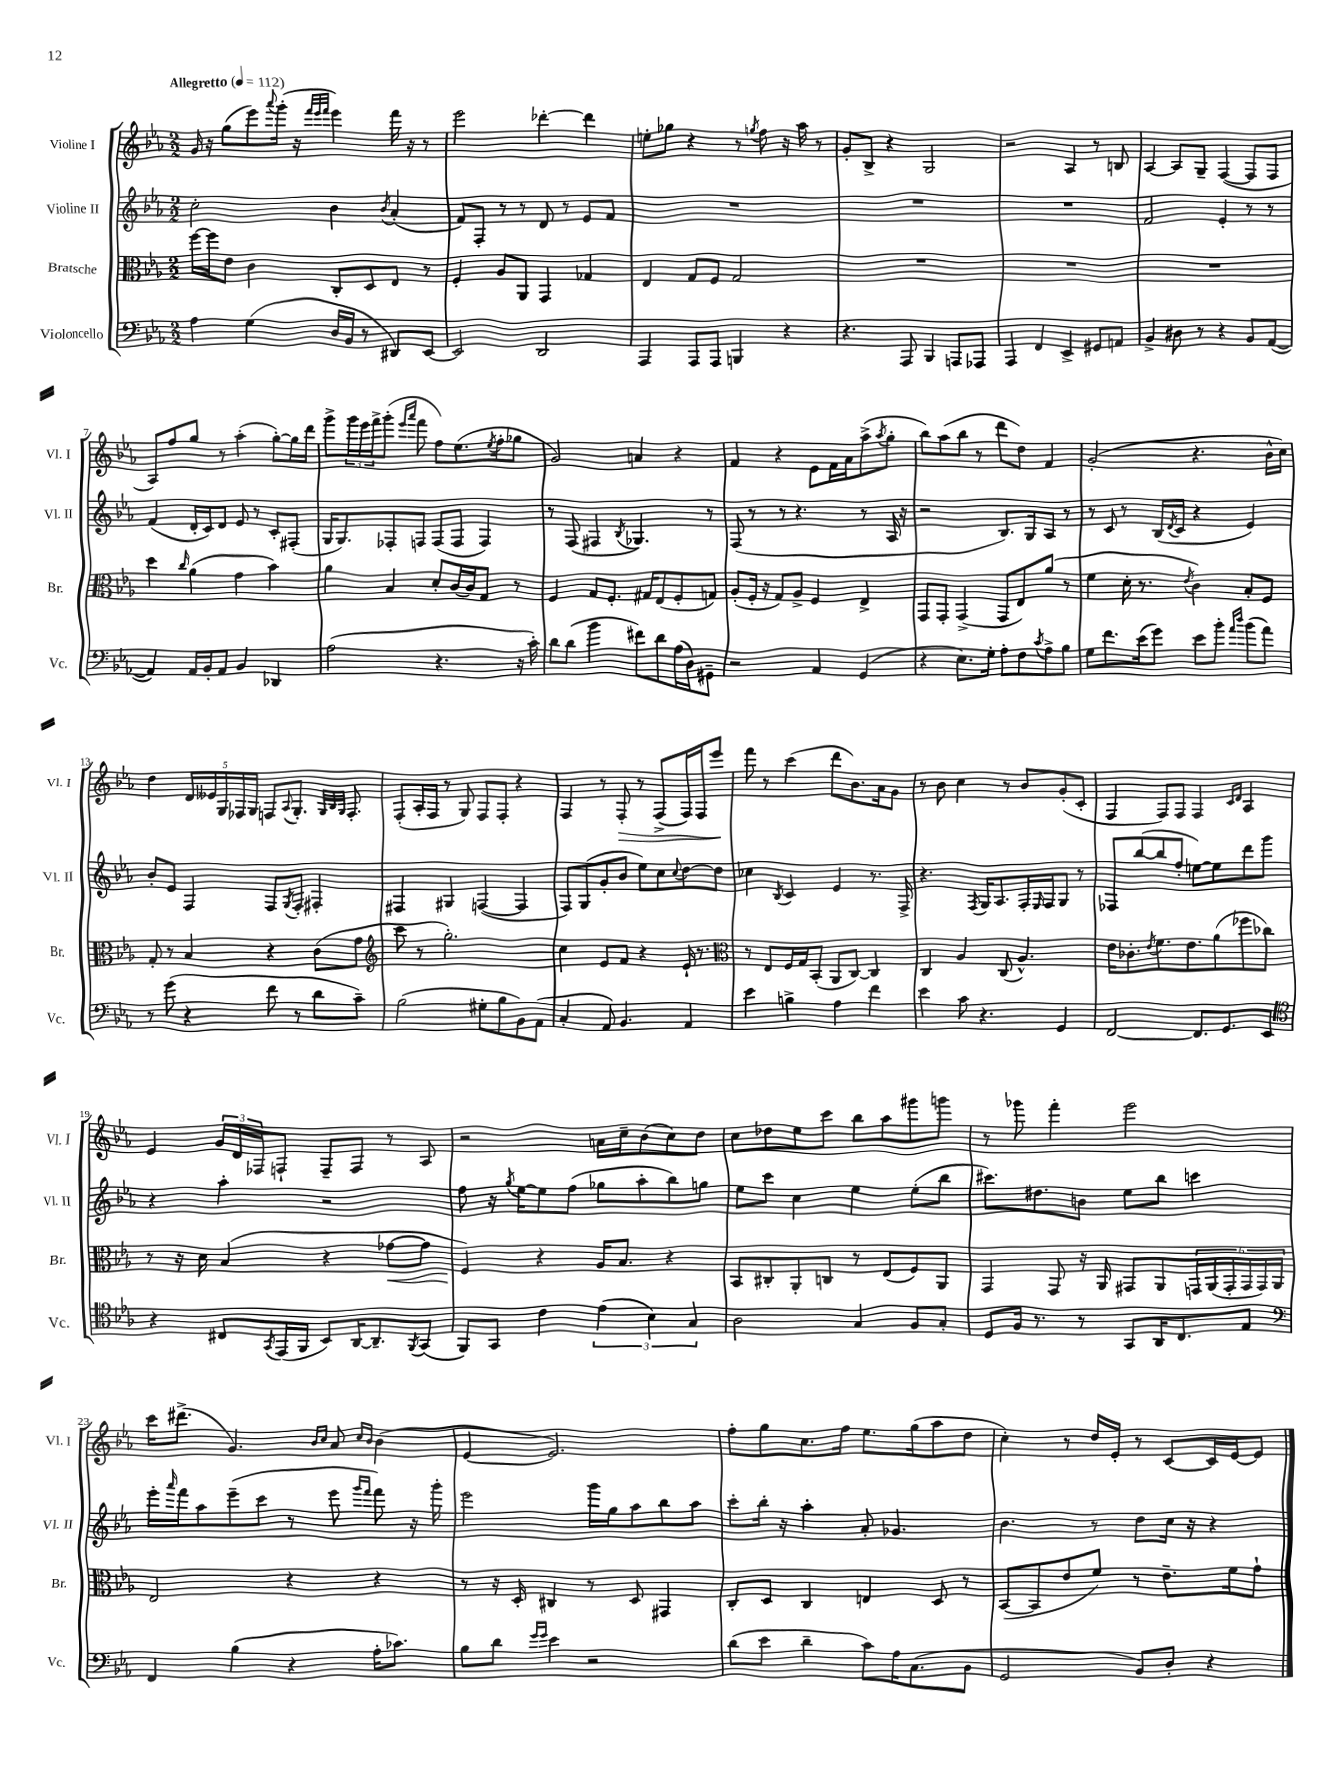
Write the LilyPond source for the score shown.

<<
\new StaffGroup <<
\new Staff = "s0" \with { instrumentName = "Violine I" shortInstrumentName = "Vl. I" } {
    \clef treble \key ees \major \numericTimeSignature \time 2/2 \tempo "Allegretto" 4 = 112
    g'16 r16 g''8( ees'''8) \appoggiatura { aes'''8 } g'''16-.( r16 \grace { f'''32 ees'''32 f'''32 } ees'''4) f'''16 r16 r8 |
    ees'''2 des'''4~-. des'''4 |
    e''8-. ges''8 r4 r8 \acciaccatura { g''8 } f''8 r16 aes''16 r8 |
    g'8-. bes8-> r4 g2 |
    r2 aes4 r8 b8 |
    aes4~ aes8 g8-- f4~( f8 f8 |
    aes8) f''8 g''8 r8 aes''4-.( g''8~-.) g''16 d'''16 |
    g'''8-> \tuplet 3/2 { g'''16 ees'''16 f'''16-> } g'''8-.( \grace { ees'''16 aes'''16 } f'''8 f''8) ees''8.( \acciaccatura { ees''8 } f''16-. ges''8 |
    g'2) a'4 r4 |
    f'4 r4 ees'8 f'16 aes'16 aes''8->( \acciaccatura { aes''8 } g''8-. |
    bes''8) aes''8( bes''8 r8 d'''8 d''8) f'4 |
    g'2-.( r4. bes'16-^ c''16) |
    d''4 \tuplet 5/4 { d'16 eeses'16 g16 fes16 g16 } f8 \appoggiatura { aes8 } g8.-. \grace { g32 bes32 g32 } f8.-. |
    f8-.( aes16-. f16 r8 g8) f8 f8-. r4 |
    f4 r8 f8-.\> r8 f8->( f16) f16 ees'''8\! |
    f'''8 r8 c'''4( d'''8 bes'8.) aes'16 g'8 |
    r8 bes'8 c''4 r8 bes'8 g'8-.( c'8-. |
    f4 f8) f8 f4 \grace { c'16 d'16 } aes4 |
    ees'4 \tuplet 3/2 { g'16 d'16 fes16 } f8-! f8-- f8 r8 aes8 |
    r2 a'16 c''16-- bes'8( c''8) d''8 |
    c''8 des''8 ees''8 c'''8 bes''8 aes''8 gis'''8 g'''8 |
    r8 ges'''8 f'''4-. ees'''2 |
    c'''16 dis'''8.->( g'4.) \grace { bes'16 c''16 } aes'8 \grace { c''16 bes'16 } bes'4( |
    ees'4~ ees'2.) |
    f''8-. g''8 c''8. f''16 ees''8. g''16( aes''8 d''8 |
    c''4-.) r8 d''16 ees'16-. r8 c'8~ c'16 ees'16~ ees'8 \bar "|." |
}
\new Staff = "s1" \with { instrumentName = "Violine II" shortInstrumentName = "Vl. II" } {
    \clef treble \key ees \major \numericTimeSignature \time 2/2
    c''2-. bes'4 \acciaccatura { bes'8 } aes'4-.( |
    f'8) f8-. r8 r8 d'8 r8 ees'8 f'8 |
    R1 |
    R1 |
    R1 |
    f'2 ees'4-. r8 r8 |
    f'4( d'16-. c'16) d'8 ees'8 r8 c'8-. fis8-.( |
    g16 g8.) fes8-. f8 f8( f8 f4) |
    r8 f8( fis4 \acciaccatura { bes8 } ges4.) r8 |
    f8( r8 r8 r4. r8 aes16 r16 |
    r2 bes8.) g16 aes8 r8 |
    r8 c'8 r8 bes16( \acciaccatura { d'8 } c'16 r4 ees'4) |
    bes'8-. ees'8 f4 f8 \acciaccatura { g8 } f8-. fis4-. |
    fis4 gis4 f4~( f4 |
    f8) g8( g'8-. bes'8 ees''8) c''8 \appoggiatura { c''8 } d''8~ d''8 |
    ces''4 \acciaccatura { bes8 } c'4 ees'4 r8. f16-> |
    r4. \acciaccatura { f8 } g16 aes8. f16-. \grace { ees16 } f16 g8 r8 |
    fes8 bes''8~( bes''8 f''8-. e''8~) e''8 d'''8 g'''8 |
    r4 aes''4-. r2 |
    f''8 r16 \acciaccatura { g''8 } ees''16~ ees''8 f''8( ges''8 aes''8-. bes''8) g''8 |
    ees''8 c'''8 c''4 ees''4 ees''8-.( bes''8 |
    cis'''8.) dis''8. b'8 ees''8 bes''8 c'''4 |
    ees'''16-. \grace { aes'''16 } f'''16 aes''8 ees'''8--( c'''8 r8 ees'''8 \grace { g'''16 f'''16 } f'''8) r16 g'''16-. |
    ees'''2 g'''16 g''16 aes''8 bes''8 aes''8 |
    c'''8-. bes''16-. r16 aes''4-. aes'8-. ges'4. |
    bes'4. r8 d''8 c''16 r16 r4 \bar "|." |
}
\new Staff = "s2" \with { instrumentName = "Bratsche" shortInstrumentName = "Br." } {
    \clef alto \key ees \major \numericTimeSignature \time 2/2
    f''16~ f''16 ees'8 c'4 c8-. d8 ees8 r8 |
    f4-. aes8 aes,8 g,4 ges4 |
    ees4 g8 f8 g2 |
    R1 |
    R1 |
    R1 |
    d''4 \grace { c''16 } aes'4( g'4 bes'4) |
    aes'4 bes4 d'8-. c'16~ c'16 g8 r8 |
    f4 g8 f8.-. gis16 ees8( f8-. g8) |
    aes8-.( f16-. r16 g8) aes8-> f4 ees4-> |
    g,8 g,8-. g,4->( g,8 ees8) aes'8( r8 |
    f'4 d'16-. r8. \acciaccatura { ees'8 } c'4) bes8-. f8 |
    g8-. r8 bes4 r4 c'8( g'8 |
    \clef treble c'''8 r8 g''2.-.) |
    c''4 ees'8 f'8 r4 ees'16-! r8. |
    \clef alto r8 ees8 f16 g16 bes,8-.( aes,8 c8~) c4 |
    c4 aes4 c8( aes4.-^) |
    ees'16 ces'8.-. \acciaccatura { ees'8 } f'8. ees'8. aes'8( fes''8 ces''8) |
    r8 r16 d'16 bes4( r4 ges'8~\< ges'8 |
    f4\!) r4 aes16 bes8. r4 |
    bes,8 cis8-. aes,8-. c8 r8 ees8( f8) aes,8 |
    g,4 g,8 r16 aes,16 gis,8 aes,8 \tuplet 6/4 { g,16 aes,16( g,16-. g,16 g,16) aes,16 } |
    ees2 r4 r4 |
    r8 r16 d16-. cis4 r8 d8 gis,4 |
    c8-. d8 c4 e4 d8 r8 |
    bes,8~( bes,8 ees'8 f'8) r8 ees'8.-- f'16 g'8-! \bar "|." |
}
\new Staff = "s3" \with { instrumentName = "Violoncello" shortInstrumentName = "Vc." } {
    \clef bass \key ees \major \numericTimeSignature \time 2/2
    aes4 g4( d16 bes,16 r8 dis,8) ees,8~ |
    ees,2 d,2 |
    aes,,4 aes,,8 aes,,8 b,,4 r4 |
    r4. aes,,8 bes,,4 a,,8 aes,,8 |
    aes,,4 f,4 ees,4-> gis,8 a,8 |
    bes,4-> dis8 r8 r4 bes,8 aes,8~( |
    aes,4) aes,16 bes,16-. aes,8 bes,4 des,4 |
    aes2( r4. r16 c'16-.) |
    d'8 d'8( bes'4 fis'8) d'8 aes16( d16) gis,8-- |
    r2 aes,4 g,4( |
    r4 ees8.) g16-. aes8-. f8 \acciaccatura { c'8 } aes8-> bes8 |
    g8 f'8. ees'16( g'8) ees'8 bes'8-. \grace { aes'16 d''16 } bes'8( aes'8) |
    r8 g'8( r4 f'8 r8 d'8 c'8--) |
    bes2( gis8-. bes8 bes,8) aes,8( |
    c4-. aes,8) bes,4. aes,4 |
    ees'4 b4-> aes4 f'4 |
    ees'4 c'8 r4. g,4 |
    f,2~ f,8. g,8. ees,8 |
    \clef tenor r4 cis8 \acciaccatura { g,8 } ees,16( f,16 bes,8) aes,16~ aes,8.-- \acciaccatura { f,8 } g,8( |
    f,8) g,8 c'4 \tuplet 3/2 { ees'4( bes4) g4 } |
    aes2 g4 f8 g8-. |
    d8 f16 r8. r8 g,8 aes,16 c8. ees8 |
    \clef bass f,4 bes4( r4 aes16-. ces'8.) |
    bes8 d'8 \grace { g'16 g'16 } ees'4 r2 |
    d'8( ees'8 d'4-- c'8) aes16 c8.( bes,8 |
    g,2 bes,8) d8-. r4 \bar "|." |
}
>>
>>
